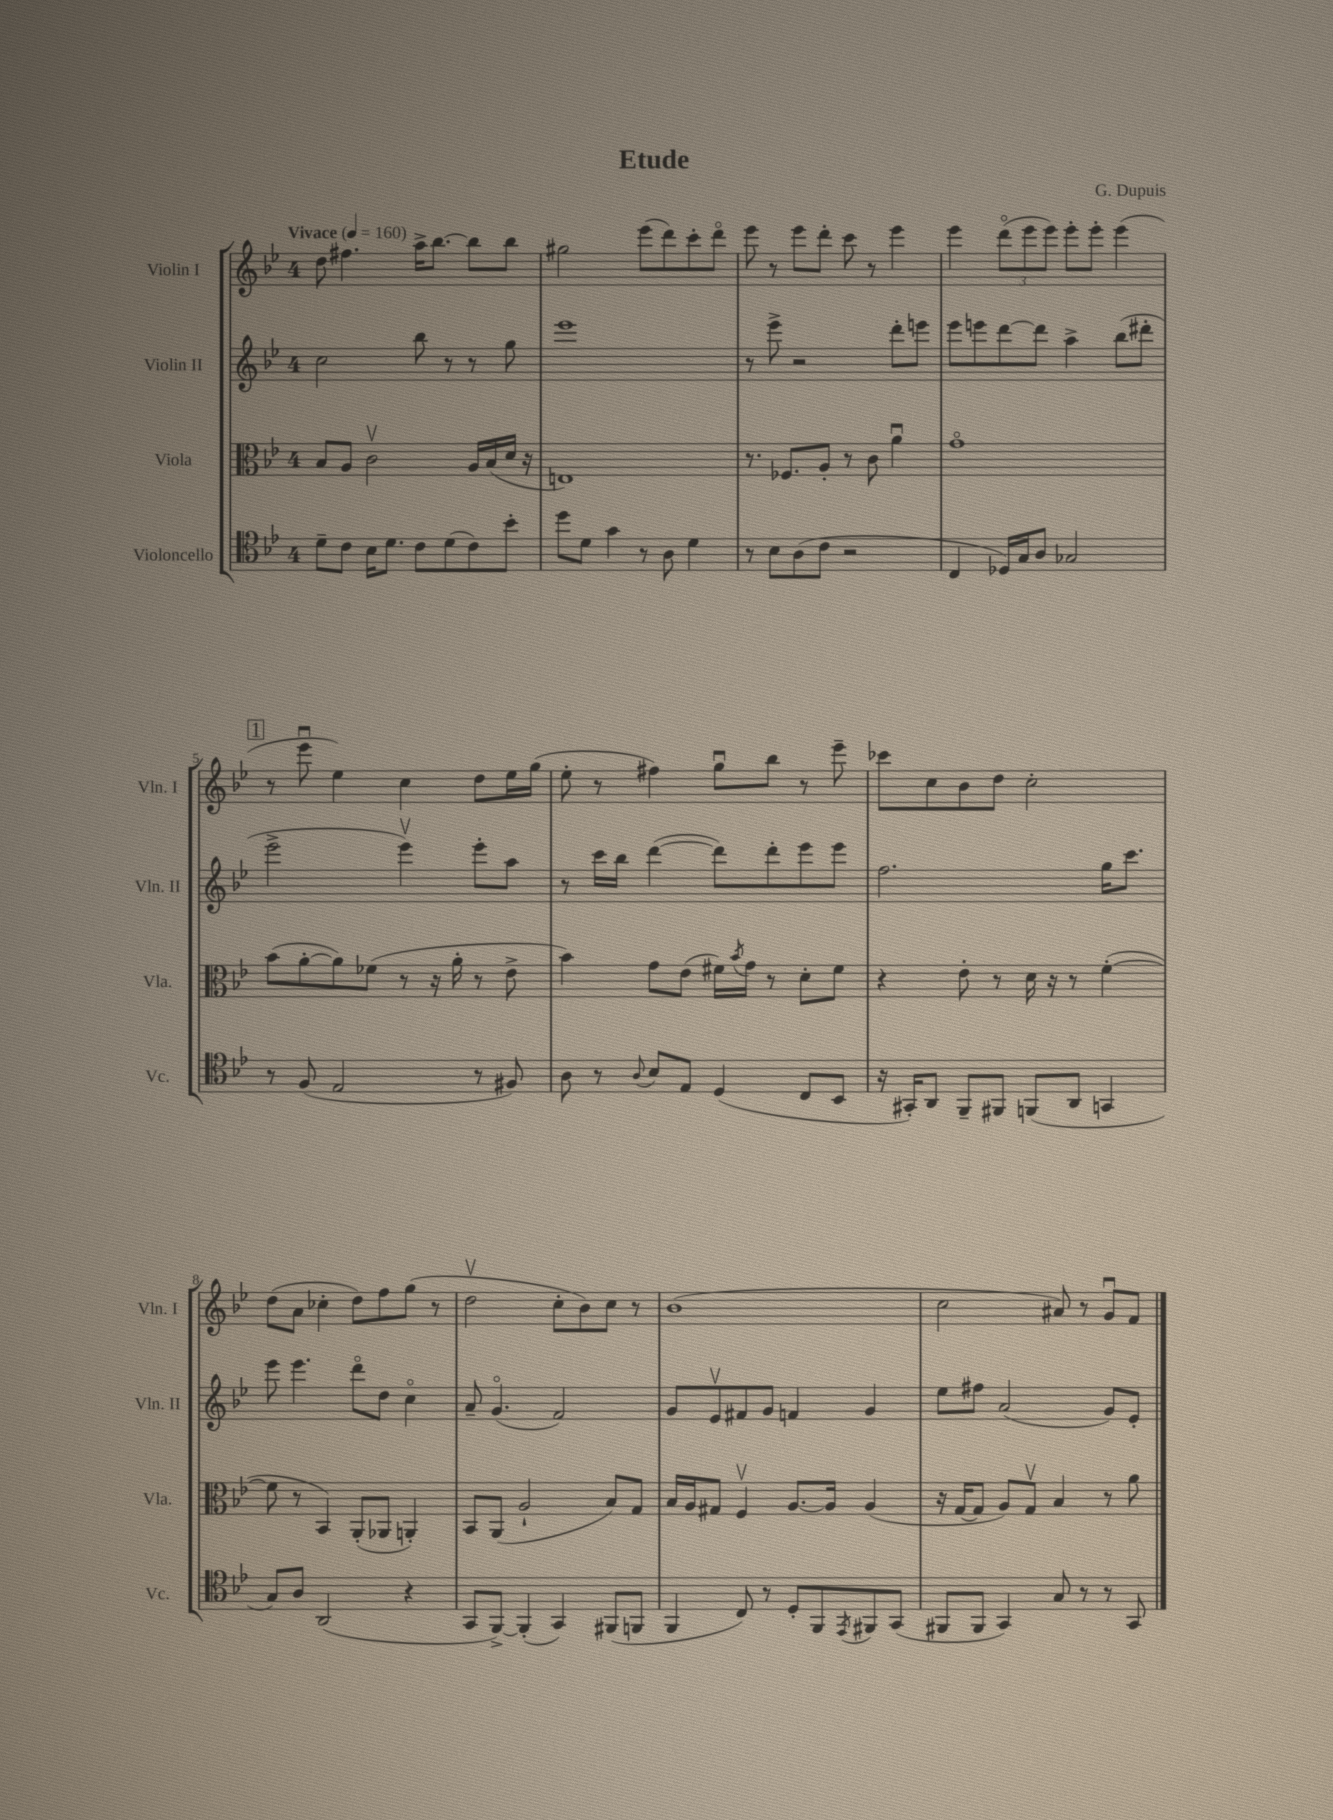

**kern	**kern	**kern	**kern
*staff4	*staff3	*staff2	*staff1
*clefC4	*clefC3	*clefG2	*clefG2
*k[b-e-]	*k[b-e-]	*k[b-e-]	*k[b-e-]
*M4/4	*M4/4	*M4/4	*M4/4
*MM160	*MM160	*MM160	*MM160
8d~	8B-	2cc	8dd
8c	8A	.	4.ff#
16B-	2cv	.	.
8.d	.	.	.
8c	.	8bb-	16aa^
.	.	.	[8.bb-
(8d	.	8r	.
8c)	16A	8r	8bb-]
.	(16B-	.	.
8b-'	16d	8gg	8bb-
.	16r	.	.
=	=	=	=
8dd	1E)	1eee-	2gg#
8d	.	.	.
4g	.	.	.
8r	.	.	(8eee-
8A	.	.	8ddd)
4d	.	.	8ccc'
.	.	.	8dddo
=	=	=	=
8r	8.r	8r	8eee-
8B-	.	8eee-^	8r
.	8.F-	.	.
(8A	.	2r	8eee-
8c	8A'	.	8ddd'
2r	8r	.	8ccc
.	8c	.	8r
.	4au	8ddd'	4eee-
.	.	8eee	.
=	=	=	=
4C	1go	8eee-	4eee-
.	.	8eee	.
16D-)	.	[8ddd	(12dddo
16G	.	.	.
.	.	.	12eee-
8A	.	8ddd]	.
.	.	.	12eee-)
2G-	.	4aa^	8eee-'
.	.	.	8eee-'
.	.	(8bb-	(4eee-
.	.	8ddd#'	.
=	=	=	=
8r	(8b-	2eee-^	8r
(8F	[8a'	.	8eee-u
2E-	8a])	.	4ee-)
.	(8f-	.	.
.	8r	4eee-v)	4cc
.	16r	.	.
.	16a'	.	.
8r	8r	8eee-'	8dd
8F#)	8e-^	8aa	16ee-
.	.	.	(16gg
=	=	=	=
8A	4b-)	8r	8ee-'
8r	.	16ccc	8r
.	.	16bb-	.
8qqA	.	.	.
8B-	8g	([4ddd	4ff#)
8E-	(8e-	.	.
(4D	16f#)	8ddd])	8ggu
.	8qb-	.	.
.	16g	.	.
.	8r	8ddd'	8bb-
8C	8d'	8eee-	8r
8BB-	8f#	8eee-	8eee-~
=	=	=	=
16r	4r	2.ff	8ccc-
16GG#')	.	.	.
8AA	.	.	8cc
8FF~	8e-'	.	8b-
8FF#	8r	.	8dd
(8FF	16d	.	2cc'
.	16r	.	.
8AA	8r	.	.
4GG	([4f'	16gg	.
.	.	8.ccc	.
=	=	=	=
8G)	8f]	8eee-	(8dd
8A	8r	4.eee-	8a
(2AA	4BB-)	.	4cc-'
.	(8AA'	8dddo	8dd)
.	8AA-	8dd	8ff
4r	4AA')	4cco	(8gg
.	.	.	8r
=	=	=	=
8GG	8BB-	8a~	2ddv
[8FF^)	(8AA	(4.go	.
(4FF']	2A`	.	.
4GG)	.	2f)	8cc'
.	.	.	8b-)
(8FF#	8B-)	.	8cc
8FF	8G	.	8r
=	=	=	=
4FF	16B-	8g	(1b-
.	16A	.	.
.	8G#	8e-v	.
8C)	4Fv	8f#	.
8r	.	8g	.
8D'	[8.A	4f	.
8FF	.	.	.
.	16A]	.	.
8qEE-	.	.	.
8FF#	(4A	4g	.
(8GG	.	.	.
=	=	=	=
8FF#	16r	8ee-	2cc
.	[16G	.	.
8FF#	8G]	8ff#	.
4GG)	8A)	(2a	.
.	8Gv	.	.
8G	4B-	.	8a#)
8r	.	.	8r
8r	8r	8g)	8gu
8GG	8a	8e-'	8f
==	==	==	==
*-	*-	*-	*-
